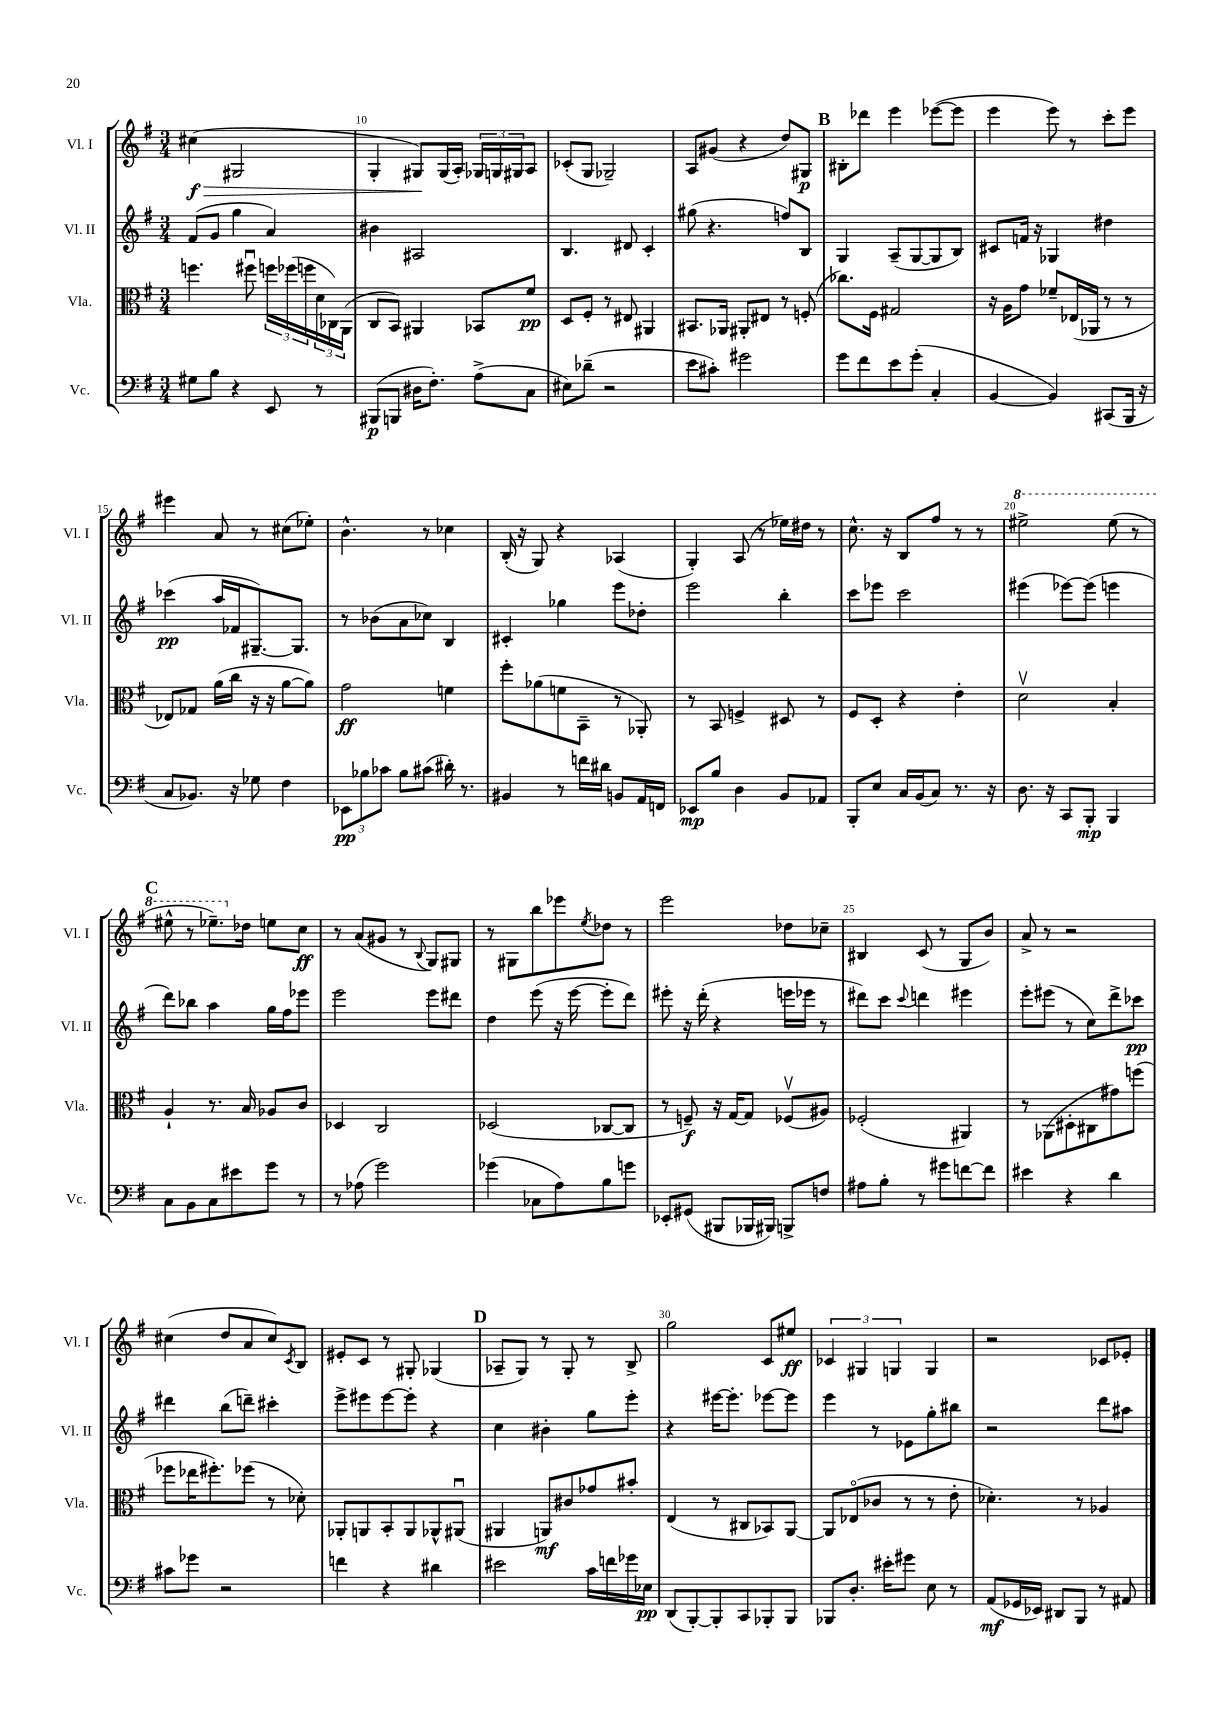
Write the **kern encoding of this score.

**kern	**kern	**kern	**kern
*staff4	*staff3	*staff2	*staff1
*clefF4	*clefC3	*clefG2	*clefG2
*k[f#]	*k[f#]	*k[f#]	*k[f#]
*M3/4	*M3/4	*M3/4	*M3/4
8G#	4.ff	(8f#	(4cc#
8B	.	8g	.
4r	.	4gg	2G#
.	8ff#u	.	.
8EE	24ff	4a)	.
.	(24ff-	.	.
.	24ff	.	.
8r	24d	.	.
.	24C-)	.	.
.	(24AA	.	.
=	=	=	=
(8BBB#	8C	4b#	4G'
8BBB	8BB)	.	.
16D#	4AA#	2A#	8G#)
8.F#')	.	.	.
.	.	.	(16G#
.	.	.	16A')
(8A^	8BB-	.	24G-
.	.	.	24G
.	.	.	24G#
8C	8f#	.	8A
=	=	=	=
8E#)	8D	4.B	(8c-'
(8d-~	8F#'	.	8G
2r	8r	.	2G-~)
.	8E#	8d#	.
.	4AA#	4c'	.
=	=	=	=
8e	8.BB#	(8gg#	8A
8c#')	.	4.r	(8g#
.	16AA-	.	.
2g#	8AA#'	.	4r
.	8E#	.	.
.	8r	8ff)	8dd)
.	(8F'	8B	8G#
=	=	=	=
8g	8.cc-)	4G	8B#'
8f#	.	.	8ddd-
.	16F#	.	.
8e	2G#	(8A~	4eee
(8g'	.	[8G	.
4C'	.	8G]	([8eee-
.	.	8B)	8eee-]
=	=	=	=
[4BB	16r	8c#	4eee
.	16A	.	.
.	8g	16f	.
.	.	16r	.
4BB])	8f-~	4G-	8eee)
.	(16E-	.	8r
.	16AA-	.	.
(8CC#	8r	4dd#	8ccc'
16BBB	8r	.	8eee
16r	.	.	.
=	=	=	=
8C	8E-)	(4ccc-	4eee#
8.BB-)	8G-	.	.
.	(16a	16aa	8a
16r	16cc	16f-	.
8G-	16r	[8.G#~)	8r
.	16r	.	.
4F#	[8a	.	(8cc#
.	.	8.G#]	.
.	8a])	.	8ee-')
=	=	=	=
12EE-	2g	8r	4.b^^
12B-	.	.	.
.	.	(8b-	.
12c-	.	.	.
8B-	.	8a	.
(8c#	.	8cc-)	8r
16d#')	4f	4B	4cc-
8.r	.	.	.
=	=	=	=
4BB#	8ff#'	4c#'	(16B'
.	.	.	16r
.	(8a-	.	8G)
8r	8f	4gg-	4r
16f	8BB~	.	.
16d#	.	.	.
8BB	8r	8eee	(4A-
16AA	8AA-')	8dd-'	.
16FF	.	.	.
=	=	=	=
8EE-	8r	2eee	4G')
8B	8BB	.	.
4D	4F^	.	(8A
.	.	.	8r
8BB	8D#	4bb'	16ee-)
.	.	.	16dd#
8AA-	8r	.	8r
=	=	=	=
8BBB'	8F#	8ccc	8.cc^^
8E	8D'	8eee-	.
.	.	.	16r
16C	4r	2ccc	8B
(16BB	.	.	.
8C)	.	.	8ff#
8.r	4e'	.	8r
.	.	.	8r
16r	.	.	.
=	=	=	=
8.D	2dv	(4eee#	2eee#^
16r	.	.	.
8CC	.	[8eee-)	.
8BBB'	.	(8eee-]	.
4BBB	4B'	4eee	(8eee#
.	.	.	8r
=	=	=	=
8C	4A`	8ddd)	8eee#^^
8BB	.	8bb-	8r
8C	8.r	4aa	8.eee-~)
8e#	.	.	.
.	16B	.	16dd-
8g	8A-	16gg	8ee
.	.	16ff#	.
8r	8c	8eee-	8cc
=	=	=	=
8r	4D-	2eee	8r
(8A-	.	.	(8a
2g)	2C	.	8g#
.	.	.	8r
.	.	.	8qqB
.	.	8eee	8G)
.	.	8ddd#	8G#
=	=	=	=
(4g-	(2D-	4dd	8r
.	.	.	8G#
8C-	.	(8eee	8bb
8A)	.	16r	8eee-
.	.	[16eee	.
.	.	.	8qee
8B	[8C-	8eee']	8dd-
8g	8C-]	8ddd)	8r
=	=	=	=
8EE-'	8r	8eee#'	2eee
(8GG#	8F~)	16r	.
.	.	(16ddd'	.
8BBB#	16r	4r	.
.	[16G	.	.
16BBB-	8G]	.	.
16BBB#)	.	.	.
8BBB^	(8F-v	16eee	8dd-
.	.	16eee-	.
8F	8A#)	8r	8cc-~
=	=	=	=
8A#	(2F-'	8ddd#)	4B#
8B'	.	8ccc	.
.	.	8qqccc	.
8r	.	4ddd	(8c
8g#	.	.	8r
[8f	4AA#)	4eee#	8G
8f]	.	.	8b)
=	=	=	=
4e#	8r	8eee'	8a^
.	(8AA-	(8eee#	8r
4r	8D#'	8r	2r
.	8C#	8cc)	.
4d	8g#)	8ddd^	.
.	(8ff	8ccc-	.
=	=	=	=
8c#	8ff-	4ddd#	(4cc#
8g-	16ee-	.	.
.	8.ff#')	.	.
2r	.	(8bb	8dd
.	(8ff-	8ddd~)	8a
.	8r	4ccc#'	8cc#)
.	.	.	8qc
.	8d-')	.	8B
=	=	=	=
4f	8AA-'	8eee^	8e#'
.	8AA	8eee#	8c
4r	8BB'	[8eee#	8r
.	8AA	8eee#']	8G#'
4d#	8AA-^^	4r	(4G-
.	(8AA#u	.	.
=	=	=	=
2e#	4AA#	4cc	8A-~
.	.	.	8G)
.	8AA)	4b#'	8r
.	8c#	.	8G'
16c	8g-	8gg	8r
16f	.	.	.
16g-	8b#'	8eee'	8B^
16E-	.	.	.
=	=	=	=
(8DD	(4E	4r	2gg
[8BBB')	.	.	.
8BBB']	8r	[16eee#	.
.	.	8.eee#']	.
8CC	8C#	.	.
8BBB-'	8BB-)	[8eee-	8c
8BBB-	[8AA	8eee-]	8ee#
=	=	=	=
8BBB-	8AA]	4eee	6c-
8.D'	(8E-o	.	.
.	.	.	6G#
.	8c-	8r	.
16e#'	.	.	.
.	.	.	6G
8g#	8r	8e-	.
8E	8r	8gg'	4G
8r	8e'	8bb#	.
=	=	=	=
(8AA	4.d-')	2r	2r
16GG-	.	.	.
16EE-)	.	.	.
8DD#	.	.	.
8BBB	8r	.	.
8r	4A-	8ddd	8c-
8AA#	.	8aa#	8e-'
==	==	==	==
*-	*-	*-	*-
